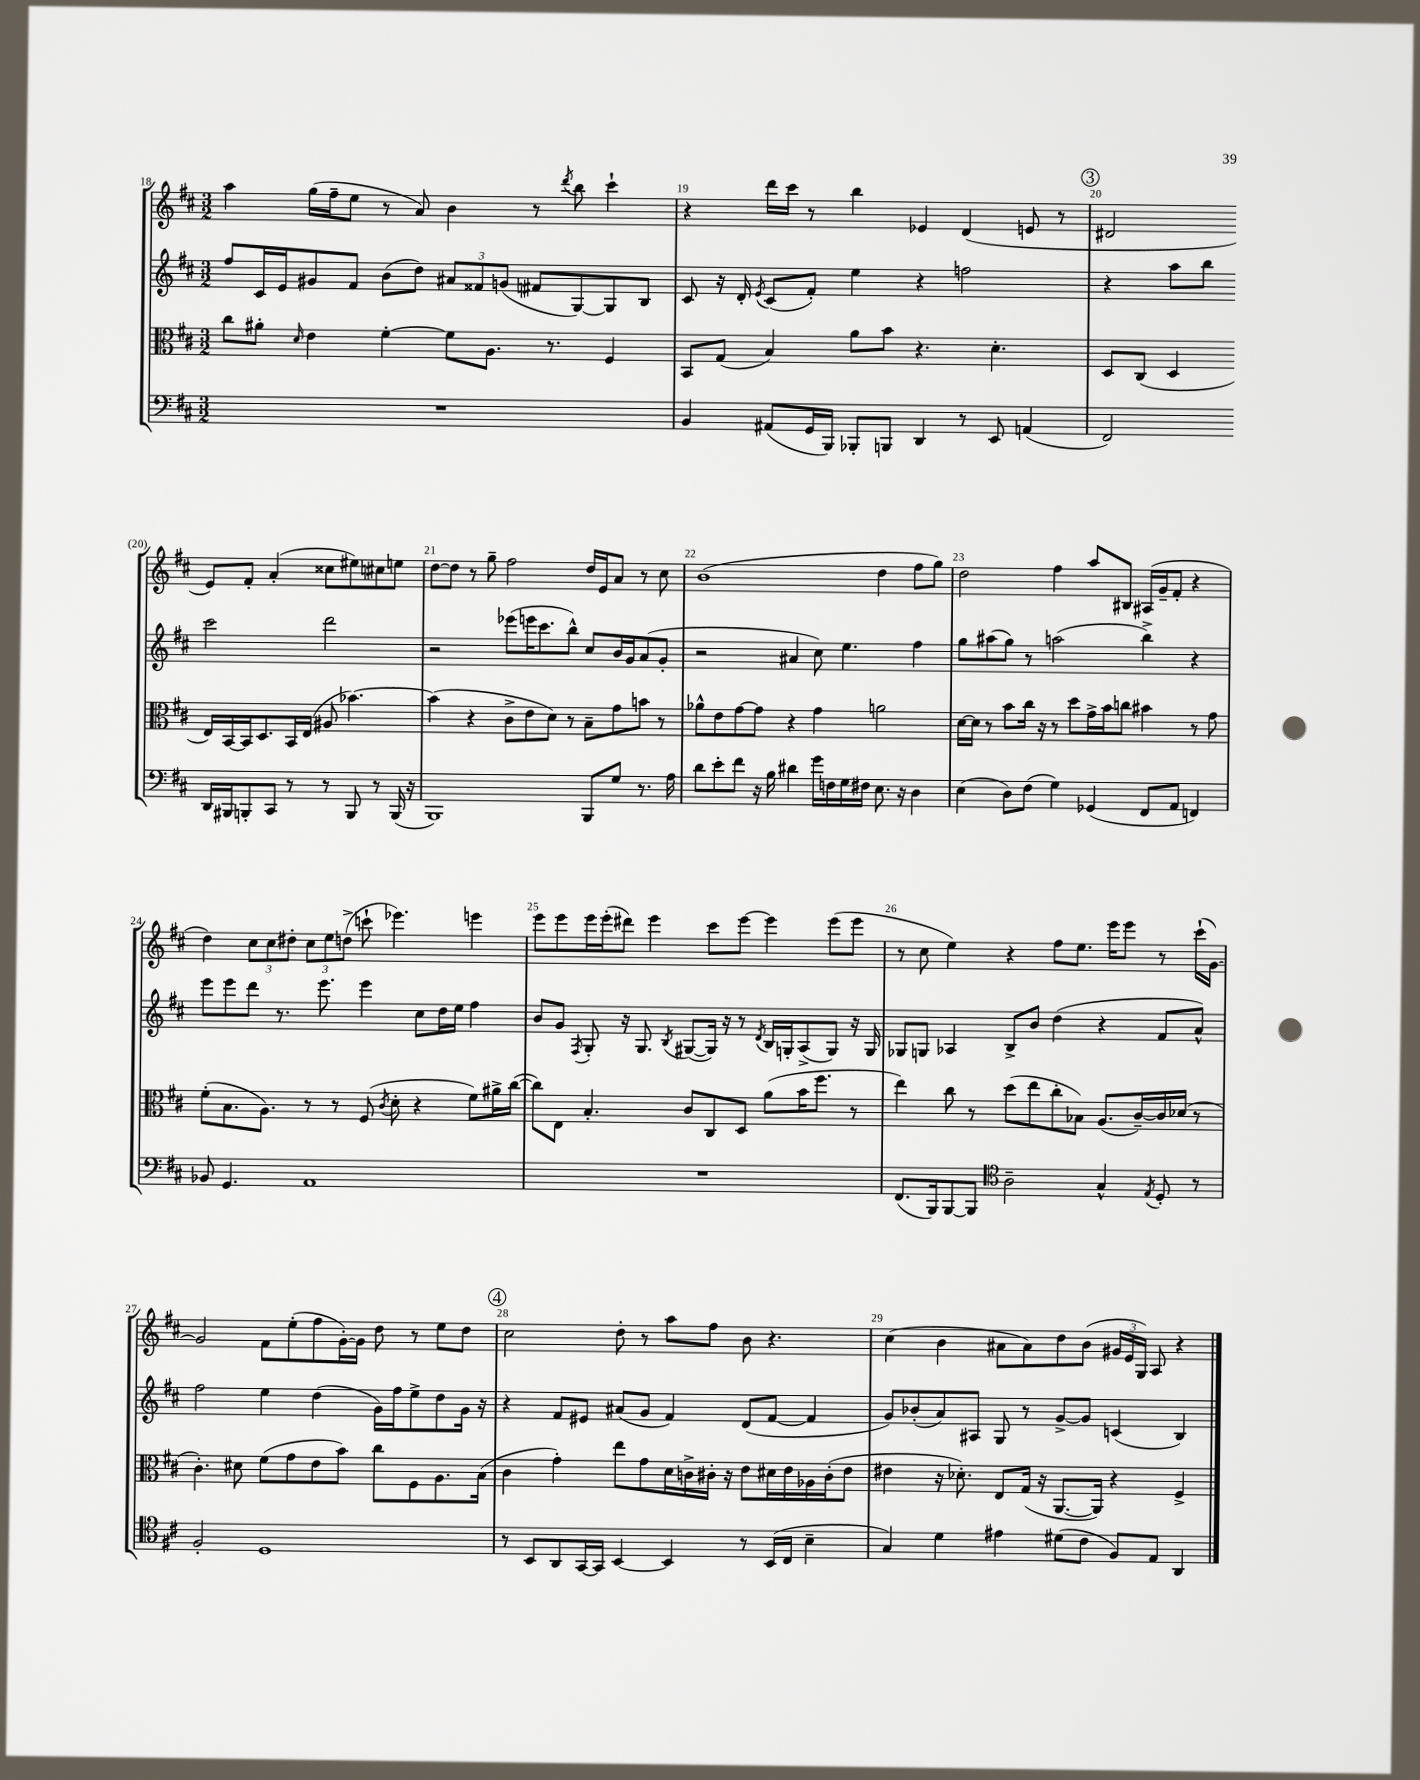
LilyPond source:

<<
\new StaffGroup <<
\new Staff = "s0" {
    \clef treble \key d \major \numericTimeSignature \time 3/2
    \autoBeamOff a''4 g''16[( fis''16-- e''8] r8 a'8) b'4 r8 \acciaccatura { d'''8 } b''8 cis'''4-! |
    r4 d'''16[ cis'''16] r8 b''4 ees'4 d'4( e'8 r8 |
    \mark \markup { \circle "3" } dis'2 e'8[) fis'8]-. a'4-.( cisis''8[ eis''8) cis''8 e''8] |
    d''8[~ d''8] r8 g''8-- fis''2 d''16[ e'16 a'8] r8 cis''8 |
    b'1( d''4 fis''8[ g''8]) |
    d''2 fis''4 a''8[ bis8] ais16[( g'16-- fis'8]-. r4 |
    d''4) \tuplet 3/2 { cis''8[ cis''8 dis''8]-. } \tuplet 3/2 { cis''8[ e''8 d''8]->( } c'''8-! ees'''4.) e'''4 |
    e'''8[ e'''8 e'''16 e'''16-.( dis'''8]) e'''4 cis'''8[ e'''8]~ e'''4 e'''8[( e'''8] |
    r8 cis''8 e''4) r4 fis''8[ e''8.] e'''16[ e'''8] r8 cis'''16[-!( g'16]~) |
    g'2 fis'8[ e''8-.( fis''8 g'16~-.) g'16] d''8 r8 e''8[ d''8] |
    \mark \markup { \circle "4" } cis''2 d''8-. r8 a''8[ fis''8] b'8 r4. |
    cis''4( b'4 ais'8[ ais'8) d''8 b'8]( \tuplet 3/2 { gis'16[ e'16 g16]) } a8 r4 \bar "|." |
}
\new Staff = "s1" {
    \clef treble \key d \major \numericTimeSignature \time 3/2
    \autoBeamOff fis''8[ cis'16 e'16 gis'8 fis'8] b'8[( d''8]) \tuplet 3/2 { ais'8[ fisis'8 g'8]( } fis'8[ g8~) g8 b8] |
    cis'8 r16 d'16-. \acciaccatura { e'8 } cis'8[( fis'8]-.) e''4 r4 f''2 |
    \mark \markup { \circle "3" } r4 a''8[ b''8] cis'''2 d'''2 |
    r2 ees'''8[( e'''16 cis'''8. b''8]-^) cis''8[ b'16 g'16 a'8( g'8]-. |
    r2 ais'4 cis''8) e''4. fis''4 |
    g''8[ ais''8( g''8]) r8 a''2( b''4->) r4 |
    e'''8[ e'''8 d'''8] r8. e'''8. e'''4 cis''8[ d''16 e''16] fis''4 |
    b'8[ g'8] \acciaccatura { fis8 } g8-. r16 g8. \acciaccatura { b8 } gis8[~( gis16]) r16 r8 \acciaccatura { d'8 } b16[ g16-. a8->( g8]) r16 g16 |
    ges8[ g8] aes4 b8[-> b'8] d''4( r4 fis'8[ a'8]-^) |
    fis''2 e''4 d''4( g'16[) fis''16 e''8-> d''8 g'16] r16 |
    \mark \markup { \circle "4" } r4 fis'8[ eis'8] ais'8[( g'8] fis'4) d'8[( fis'8]~ fis'4 |
    g'8[) bes'8-.( a'8) ais8] g8 r8 g'8[~-> g'8] c'4( b4) \bar "|." |
}
\new Staff = "s2" {
    \clef alto \key d \major \numericTimeSignature \time 3/2
    \autoBeamOff cis''8[ ais'8]-. \grace { d'16 } e'4 fis'4~-. fis'8[ a8.] r8. fis4 |
    b,8[ g8]( b4) a'8[ b'8] r4. d'4.-. |
    \mark \markup { \circle "3" } d8[ cis8]( d4 e16[) b,16~ b,16 d8. b,16 e16]( ais8 bes'4.~) |
    bes'4( r4 cis'8[-> e'8 d'8]) r8 b8[-- g'8 b'8] r8 |
    aes'8[-^ e'8 g'8~ g'8] r4 g'4 a'2 |
    d'16[~ d'16] r8 b'8[ cis''16] r16 r8 d''8[ g'16-> b'16 c''8] bis'4 r8 g'8 |
    fis'8[-.( b8. a8.]) r8 r8 fis8( \acciaccatura { cis'8 } d'8-. r4 fis'8[) ais'16-> cis''16]~( |
    cis''8[) e8] b4.-. cis'8[ cis8 d8] a'8[( b'16 fis''8.] r8 |
    e''4) cis''8 r8 d''8[( e''8 cis''8-. bes8]) a8.[( cis'16~--) cis'16 des'16]( r8 |
    cis'4.-.) dis'8 fis'8[( g'8 e'8 b'8]) cis''8[ fis8 a8. b16]( |
    \mark \markup { \circle "4" } cis'4 g'4-.) e''8[ g'8 d'16 c'16-> cis'16]-. r16 e'8[ dis'16 e'16 aes16 cis'16-.( e'8] |
    eis'4 r16 des'8.-.) e8[ g16]( r16 a,8.[~ a,16]) r4 fis4-> \bar "|." |
}
\new Staff = "s3" {
    \clef bass \key d \major \numericTimeSignature \time 3/2
    \autoBeamOff R1. |
    b,4 ais,8[( g,16 b,,16]) bes,,8[-. b,,8] d,4 r8 e,8 a,4( |
    \mark \markup { \circle "3" } fis,2) d,16[ bis,,16 b,,8-. cis,8] r8 r8 b,,8 r8 b,,16( r16 |
    b,,1) b,,8[ g8] r8. a16 |
    d'8[ e'8-. fis'8] r16 b16 dis'4 g'16[ f16 g16 fis16] e8. r16 d4 |
    e4( d8[) fis8]( g4) ges,4( fis,8[ a,8] f,4) |
    bes,8 g,4. a,1 |
    R1. |
    fis,8.[( b,,16) b,,8~ b,,8] \clef tenor a2-- g4-^ \acciaccatura { e8 } d8-. r8 |
    fis2-. d1 |
    \mark \markup { \circle "4" } r8 b,8[ a,8 g,16~ g,16] b,4~ b,4 r8 b,16[( cis16] b4-- |
    g4) d'4 eis'4 dis'8[( cis'8] fis8[) e8] a,4 \bar "|." |
}
>>
>>
\layout { \context { \Score currentBarNumber = #18 \override BarNumber.break-visibility = ##(#f #t #t) barNumberVisibility = #all-bar-numbers-visible } }
